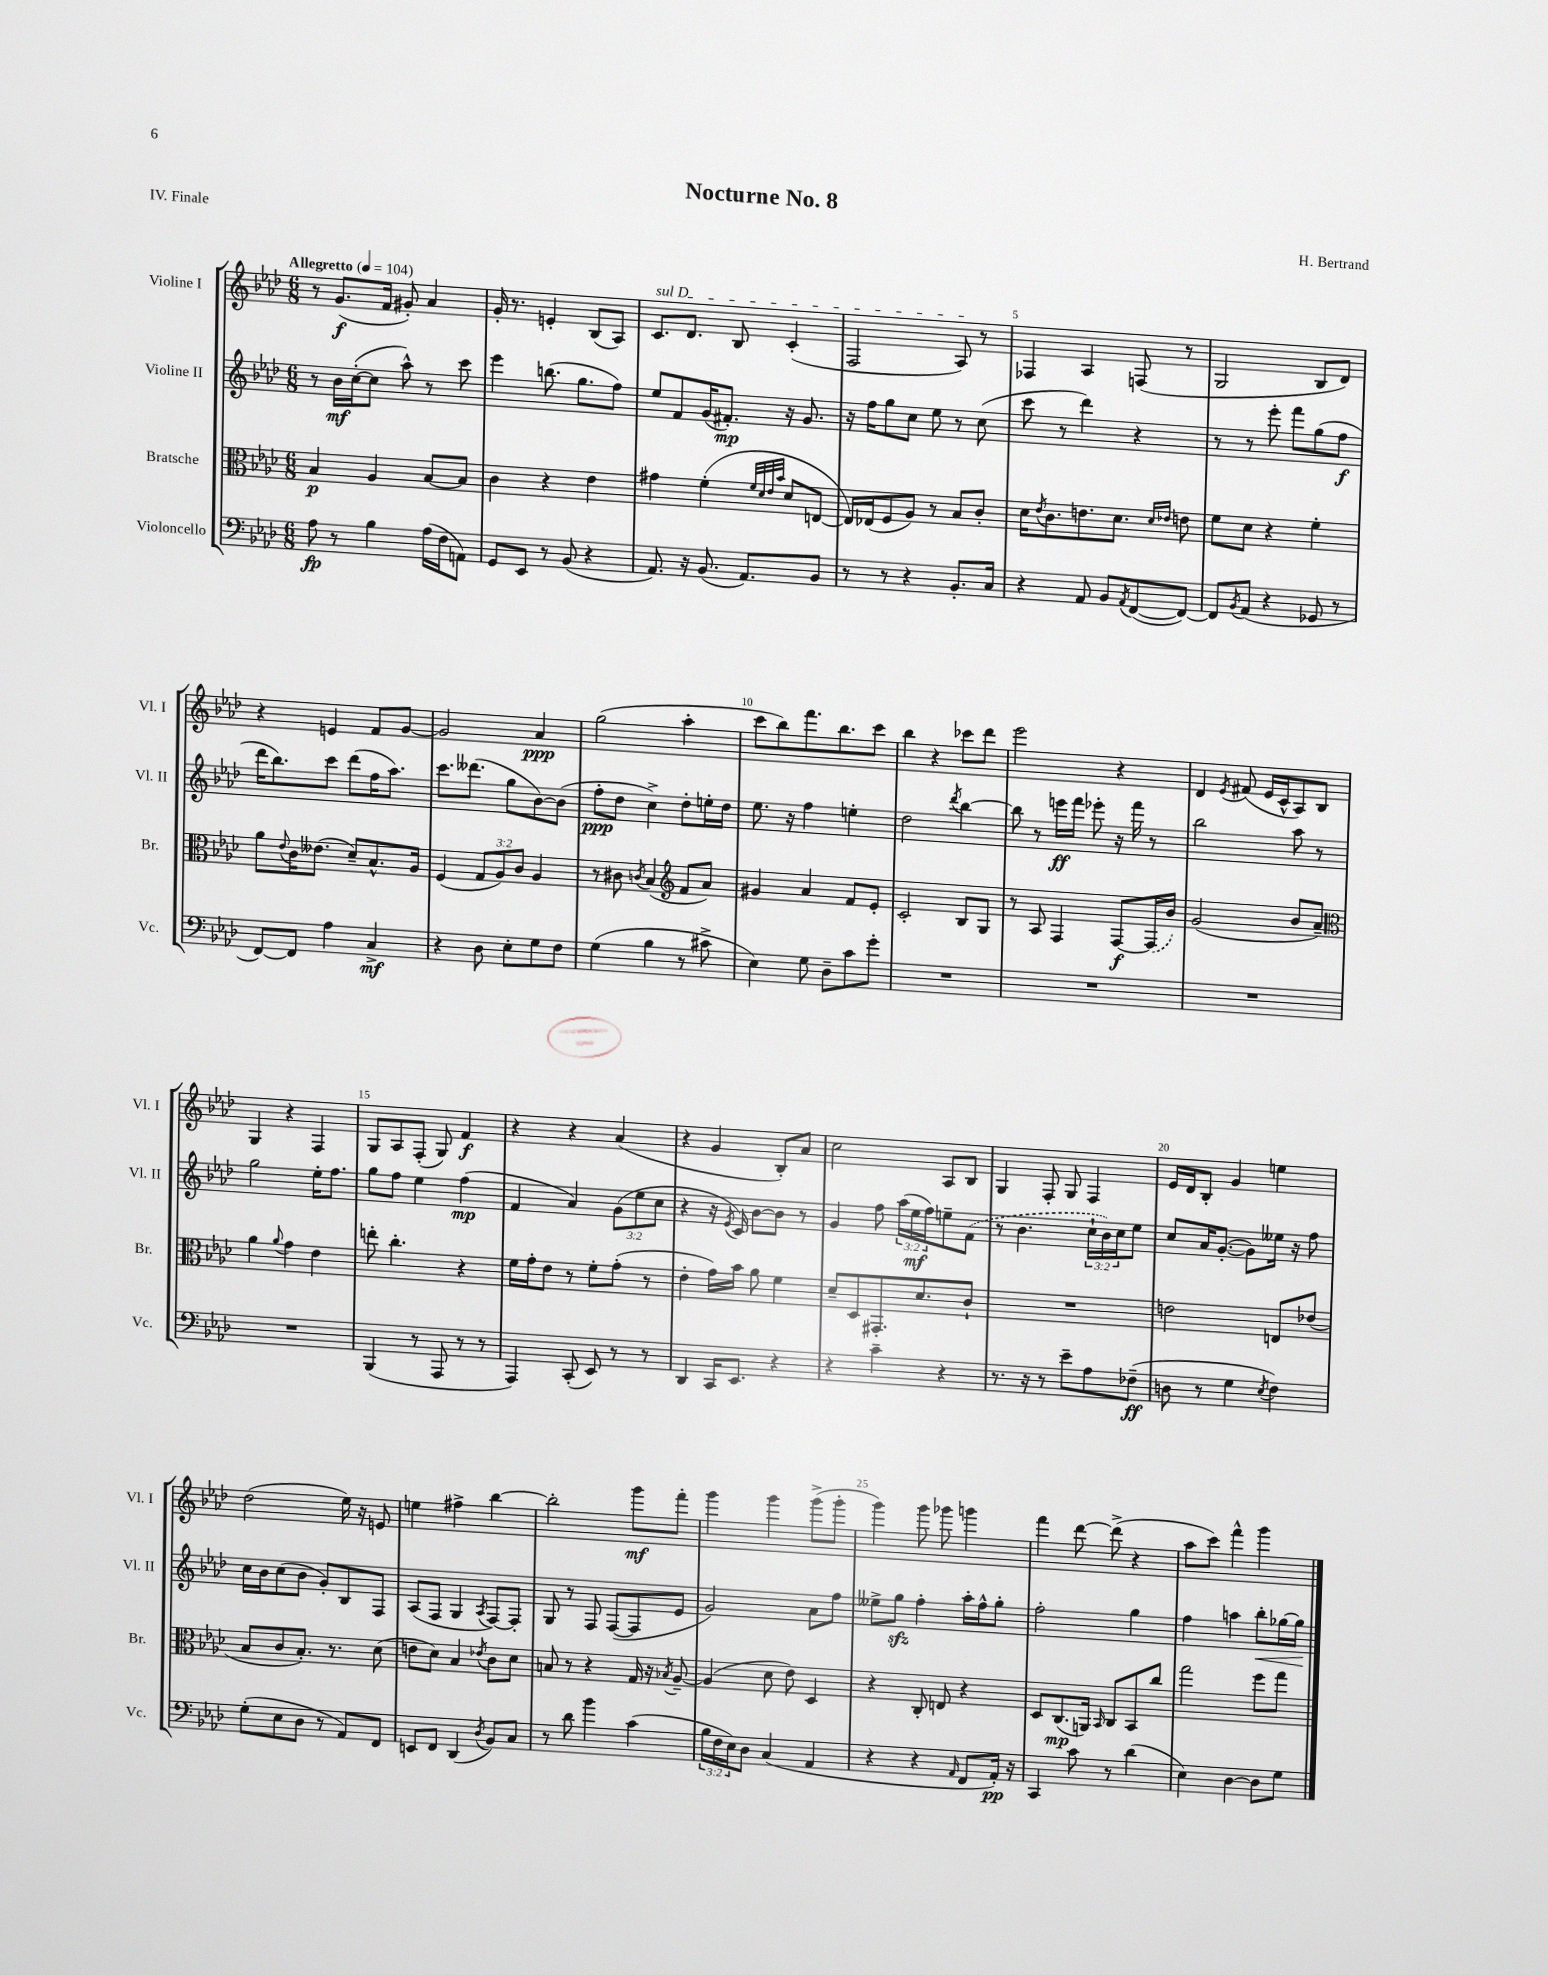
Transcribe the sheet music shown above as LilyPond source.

\header { title = "Nocturne No. 8" composer = "H. Bertrand" piece = "IV. Finale" }
<<
\new StaffGroup <<
\new Staff = "s0" \with { instrumentName = "Violine I" shortInstrumentName = "Vl. I" } {
    \clef treble \key aes \major \numericTimeSignature \time 6/8 \tempo "Allegretto" 4 = 104
    r8 g'8.\f( f'16 gis'8-.) aes'4 |
    g'16-. r8. e'4-. bes8( aes8) |
    \once \override TextSpanner.bound-details.left.text = \markup { \italic "sul D" } c'8.\startTextSpan des'8. bes8 c'4-.( |
    f2 aes8\stopTextSpan) r8 |
    fes4 aes4 f8( r8 |
    g2 bes8 des'8) |
    r4 e'4 f'8 g'8~ |
    g'2 aes'4\ppp |
    g''2( aes''4-. |
    c'''8 bes''8) f'''8. bes''8. c'''8 |
    bes''4 r4 ces'''8 des'''8 |
    ees'''2 r4 |
    des'4 \acciaccatura { ees'8 } fis'8( ees'16 c'16-^ aes8) bes8 |
    g4 r4 f4 |
    g8 aes8 f8-.( g8) f'4\f |
    r4 r4 aes'4( |
    r4 g'4 bes8-.) aes'8 |
    c''2 aes8 bes8 |
    g4 f8-. g8 f4 |
    ees'16 des'16 bes8-. g'4 e''4 |
    des''2( ees''16) r16 e'8 |
    e''4 fis''4-> bes''4~ |
    bes''2-. g'''8\mf f'''8-. |
    g'''4 g'''4 g'''8->( g'''8-. |
    g'''4) g'''8 ges'''8 g'''4 |
    f'''4 des'''8~ des'''8->( r4 |
    aes''8 c'''8) f'''4-^ g'''4 \bar "|." |
}
\new Staff = "s1" \with { instrumentName = "Violine II" shortInstrumentName = "Vl. II" } {
    \clef treble \key aes \major \numericTimeSignature \time 6/8 \override Staff.TupletNumber.text = #tuplet-number::calc-fraction-text
    r8 bes'16\mf c''16~-.( c''8 aes''8-^) r8 c'''8 |
    ees'''4 b''8.( g''8. f''8) |
    ees''8 f'8 g'16( fis'8.-.\mp) r16 g'8. |
    r16 f''16 g''8 c''8 ees''8 r8 c''8( |
    c'''8 r8 des'''4) r4 |
    r8 r8 ees'''8-. f'''8 g''8( f''8\f |
    des'''16 bes''8.) c'''8 des'''8( f''16 aes''8.) |
    c'''8. deses'''8.( g''8 bes'8~) bes'8( |
    f''8-.\ppp des''8 c''4->) des''8-. e''16-. des''16 |
    ees''8. r16 f''4 e''4-. |
    des''2 \acciaccatura { des'''8 } bes''4~ |
    bes''8 r8 e'''16\ff f'''16 ees'''8-. r16 f'''16 r8 |
    bes''2 aes''8 r8 |
    g''2 ees''16-. f''8. |
    g''8 f''8 ees''4 f''4\mp( |
    f'4 aes'4) \tuplet 3/2 { g'8( ees''8 c''8 } |
    r4 r16 \acciaccatura { ees'8 } c'16) bes'8~ bes'8 r8 |
    g'4 f''8 \tuplet 3/2 { aes''16( ees''16\mf f''16) } e''8-- \once \slurDashed f'8( |
    r8 bes'4. \tuplet 3/2 { c''16-! bes'16) c''16 } ees''8 |
    c''8 aes'16 g'8.~-.( g'8) eeses''16 r16 f''8 |
    c''16 bes'16 c''8( bes'8 g'8-.) bes8 f8 |
    aes8( f8 g4 \acciaccatura { aes8 } f8~) f8-. |
    g8 r8 f8 f8~( f8 ees'8 |
    g'2) aes'8 f''8 |
    eeses''8-> g''8\sfz f''4-. aes''16-. f''16-^ g''8-. |
    f''2-. g''4 |
    f''4 a''4 bes''8-.\< ges''16~ ges''16\! \bar "|." |
}
\new Staff = "s2" \with { instrumentName = "Bratsche" shortInstrumentName = "Br." } {
    \clef alto \key aes \major \numericTimeSignature \time 6/8 \override Staff.TupletNumber.text = #tuplet-number::calc-fraction-text
    bes4\p aes4 bes8~ bes8 |
    c'4 r4 ees'4 |
    gis'4 f'4-.( \grace { f'32 des'32 ees'32 bes'32 } des'8 e8~ |
    e16) ees16( f8 aes8) r8 bes8 c'8-. |
    des'16 \acciaccatura { ees'8 } c'8. e'8. des'8. \grace { des'16 ees'16 } e'8 |
    f'8 des'8 r4 f'4-. |
    aes'8 \appoggiatura { ees'8 } c'16 eeses'8.( des'8--) bes8.-^ aes16 |
    f4( \tuplet 3/2 { g8 aes8) c'8 } aes4 |
    r8 cis'8 \acciaccatura { c'8 } bes4( \clef treble f'8 aes'8) |
    gis'4 aes'4 f'8 ees'8-. |
    c'2-. bes8 g8 |
    r8 aes8 f4 f8~\f \once \slurDashed f16( bes'16) |
    g'2( bes'8 aes'8--) |
    \clef alto aes'4 \appoggiatura { aes'8 } g'4 ees'4 |
    e''8-. c''4.-. r4 |
    f'16 g'16-. ees'8 r8 f'8-. g'8-.( r8 |
    ees'4-. g'16) bes'16 aes'8 f'4 |
    des'8-- des8 gis,8.-. des'8. c'8-! |
    R2. |
    e'2 e8 ees'8( |
    bes8 c'8 bes8.-.) r8. des'8( |
    e'8 des'8) bes4 \acciaccatura { ees'8 } c'8 des'8 |
    b8 r8 r4 g16 r16 \acciaccatura { bes8 } aes8~-- |
    aes4( des'8 ees'8) des4 |
    r4 c8-. e8 r4 |
    des8 c8.\mp( a,16) \grace { bes,16 } c8 bes,8 c''8 |
    g''2 f''8 g''8 \bar "|." |
}
\new Staff = "s3" \with { instrumentName = "Violoncello" shortInstrumentName = "Vc." } {
    \clef bass \key aes \major \numericTimeSignature \time 6/8 \override Staff.TupletNumber.text = #tuplet-number::calc-fraction-text
    aes8\fp r8 bes4 aes16( f16 a,8) |
    g,8 ees,8 r8 bes,8( r4 |
    aes,8.) r16 bes,8.( aes,8.) bes,8 |
    r8 r8 r4 bes,8.-. c16 |
    r4 aes,8 bes,8 \acciaccatura { aes,8 } f,8~( f,8~) |
    f,8 \acciaccatura { bes,8 } aes,8( r4 ges,8 r8 |
    f,8~) f,8 aes4 c4->\mf |
    r4 des8 ees8-. g8 f8 |
    g4( bes4 r8 cis'8-> |
    ees4) g8 des8-- c'8 g'8-. |
    R2. |
    R2. |
    R2. |
    R2. |
    bes,,4( r8 aes,,8 r8 r8 |
    aes,,4) c,8-.( ees,8) r8 r8 |
    des,4 c,16 ees,8. r4 |
    r4 c'4-- r4 |
    r8. r16 r8 ees'8-- aes8 fes8--\ff( |
    d8 r8 g4 \acciaccatura { ees8 } f4) |
    g8-.( ees8 des8 r8 aes,8) f,8 |
    e,8 f,8 des,4( \acciaccatura { des8 } bes,8) c8 |
    r8 des'8 bes'4 c'4( |
    \tuplet 3/2 { bes16 f16 ees16) } des8 c4( aes,4 |
    r4 r4 \grace { aes,16 } f,8 aes,16-.\pp) r16 |
    c,4 c'8 r8 des'4( |
    ees4) des4~ des8 g8 \bar "|." |
}
>>
>>
\layout { \context { \Score \override BarNumber.break-visibility = ##(#f #t #t) barNumberVisibility = #(every-nth-bar-number-visible 5) } }
